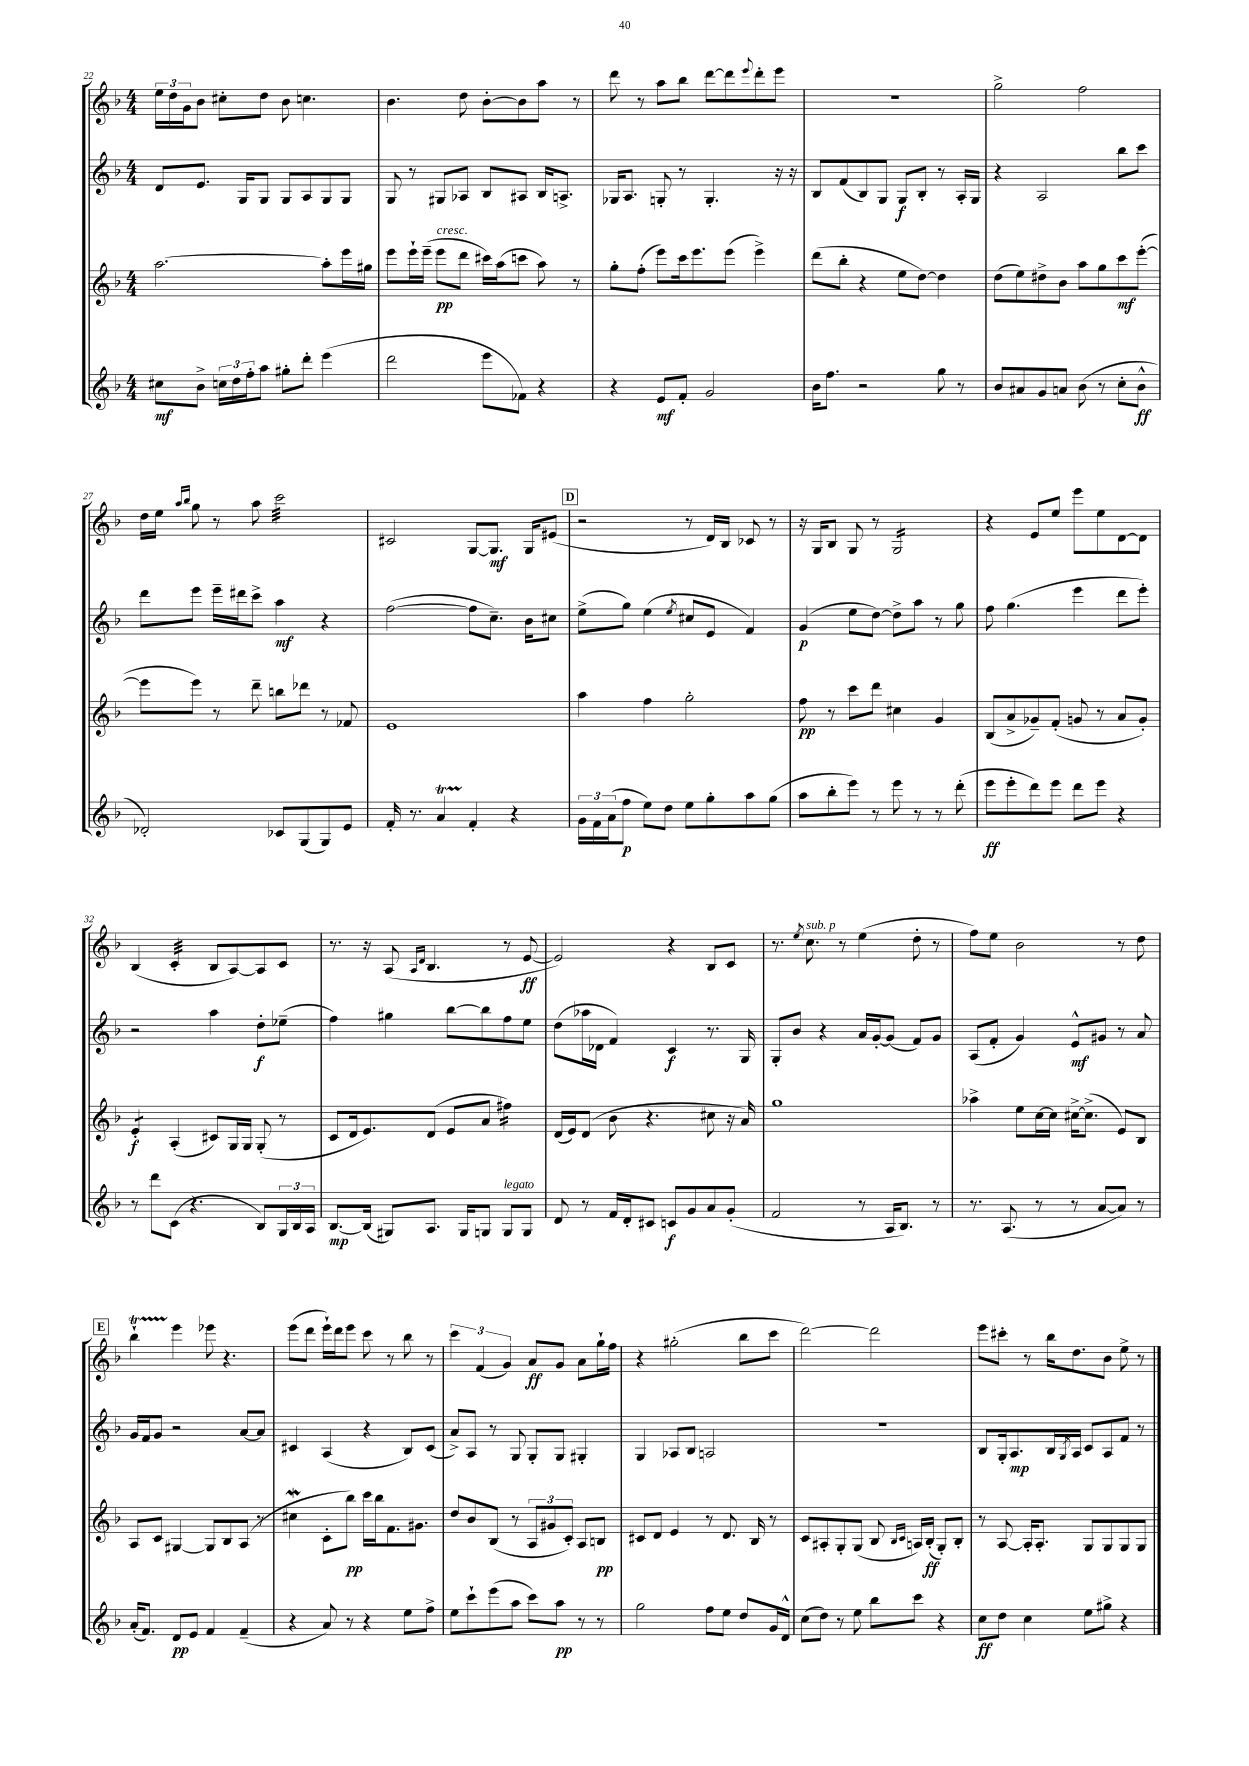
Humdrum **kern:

**kern	**kern	**kern	**kern
*staff4	*staff3	*staff2	*staff1
*clefG2	*clefG2	*clefG2	*clefG2
*k[b-]	*k[b-]	*k[b-]	*k[b-]
*M4/4	*M4/4	*M4/4	*M4/4
8cc#	[2.aa	8d	24ee
.	.	.	24dd
.	.	.	24g
8b-^	.	8.e	8b-
24cc	.	.	8cc#'
24dd	.	.	.
.	.	16G	.
24ff'	.	.	.
8aa	.	8G	8dd
8gg#'	.	8G	8b-
8ddd'	.	8A	4.cc
(4eee	8aa']	8G	.
.	16eee	8G	.
.	16gg#	.	.
=	=	=	=
2ddd	8eee	8G	4.b-
.	16eee`	8r	.
.	(16eee~	.	.
.	8eee	8G#	.
.	8ddd	8A-	8dd
8eee	16ccc#)	8B-	[8b-'
.	(16aa	.	.
8f-)	8ccc	8A#	8b-]
4r	8aa)	16B-	8aa
.	.	8.A^	.
.	8r	.	8r
=	=	=	=
4r	8gg'	16G-	8ddd
.	.	8.A	.
.	(8ff'	.	8r
8e	8eee)	8G'	8aa
8f'	16ccc	8r	8bb-
.	8.eee	.	.
2g	.	4.G'	[8ddd
.	(8eee	.	8ddd]
.	.	.	8qqeee
.	4eee^)	.	8ddd'
.	.	16r	8eee
.	.	16r	.
=	=	=	=
16b-	(8ddd	8B-	1r
8.ff	.	.	.
.	8bb-'	(8f	.
2r	4r	8B-)	.
.	.	8G	.
.	8ee	8G	.
.	[8dd)	8B-'	.
8gg	4dd]	8r	.
8r	.	16A'	.
.	.	16G	.
=	=	=	=
8b-	(8dd	4r	2gg^
8a#	8ee)	.	.
8g	8dd#^	2A	.
8a	8b-	.	.
(8b-	8aa	.	2ff
8r	8gg	.	.
8cc'	8ccc	8bb-	.
8b-^^	([8eee'	8ccc	.
=	=	=	=
2d-')	8eee]	8ddd	16dd
.	.	.	16ee
.	.	.	16qqaa
.	.	.	16qqbb-
.	8eee)	8eee	8gg
.	8r	16eee~	8r
.	.	16ddd#	.
.	8ddd~	8ccc^	8aa
8c-	8bb	4aa	2ccc
(8G	8ddd-	.	.
8G)	8r	4r	.
8e	8f-	.	.
=	=	=	=
16f'	1e	([2ff	2c#
8.r	.	.	.
4a	.	.	.
4f'	.	8ff]	[8G
.	.	8.cc~)	8.G]
4r	.	.	.
.	.	16b-	16G
.	.	8cc#	(8e#
=	=	=	=
24g	4aa	(8ee^	2r
24f	.	.	.
(24a	.	.	.
8ff	.	8gg)	.
8ee)	4ff	(4ee	.
8dd	.	.	.
.	.	8qee	.
8ee	2gg'	8cc#	8r
8gg'	.	8e	16d)
.	.	.	16B-
8aa	.	4f)	8c-
(8gg	.	.	8r
=	=	=	=
8aa	8ff	(4g	16r
.	.	.	16G
8bb-'	8r	.	8B-
8eee)	8ccc	8ee	8G
8r	8ddd	[8dd)	8r
8eee	4cc#	8dd^]	2G
8r	.	8aa	.
8r	4g	8r	.
(8ddd'	.	8gg	.
=	=	=	=
8eee	(8B-	8ff	4r
8eee'	8a^	(4.gg	.
8ddd)	8g-~)	.	8e
8eee	(8f'	.	8ee
8ddd	8g	4eee	8eee
8eee	8r	.	8ee
4r	8a	8ddd	[8d
.	8g')	8eee')	8d]
=	=	=	=
8r	4e'	2r	(4B-
8ddd	.	.	.
(8c	(4A'	.	4c'
4.r	.	.	.
.	8c#)	4aa	8B-
.	16G	.	[8A)
.	16G	.	.
8B-)	(8G'	8dd'	8A]
24G	8r	(8ee-~	8c
24B-	.	.	.
24A	.	.	.
=	=	=	=
[8.B-	8c	4ff)	8.r
.	16d	.	.
(16B-]	8.e)	.	16r
8G#)	.	4gg#	(8A
.	.	.	16qqA
.	.	.	16qqd
8.A	(8d	.	4.B-
.	8e	[8bb-	.
16G#	.	.	.
8G	8a	8bb-]	.
8G	4ff#)	8ff	8r
8G	.	8ee	[8e
=	=	=	=
8d	(16d	(8dd	2e])
.	16e)	.	.
8r	(8d	16aa-	.
.	.	16d-	.
16f	8b-	4f)	.
16d'	.	.	.
8c#	4.r	.	.
8c	.	4c	4r
8g	.	.	.
8a	8cc#	8.r	8B-
(8g'	16r	.	8c
.	16a)	16G	.
=	=	=	=
2f	1gg	8G'	8.r
.	.	8b-	.
.	.	.	8qee
.	.	.	8.cc
.	.	4r	.
.	.	.	8r
8r	.	16a	(4ee
.	.	[16g'	.
16A	.	(8g]	.
8.B-)	.	.	.
.	.	8f)	8dd'
8r	.	8g	8r
=	=	=	=
8.r	4aa-^	(8A	8ff)
.	.	8f'	8ee
(8.A	.	.	.
.	8ee	4g)	2b-
8r	[16cc	.	.
.	16cc]	.	.
8r	[16cc#^	8e^^	.
.	(8.cc#^]	.	.
[8a	.	8g#	.
8a])	8e)	8r	8r
8r	8B-	8a	8dd
=	=	=	=
(16a'	8A	16g	4bb-`
8.f)	.	16f	.
.	8c	8g	.
8d	[4G#	2r	4eee
8e	.	.	.
4f	8G#]	.	8eee-
.	8B-	.	4.r
(4f~	(8A	[8a	.
.	8r	8a]	.
=	=	=	=
4r	4cc#	4c#	(8eee
.	.	.	8ddd
8a)	8c'	(4A	16eee`)
.	.	.	16ddd
8r	8bb-)	.	8eee
4r	16ccc	4r	8ccc
.	16bb-	.	.
.	8.f	.	8r
8ee	.	8B-)	8bb-
.	8.g#	.	.
8ff^	.	(8c#	8r
=	=	=	=
8ee	8dd	8a^)	6ccc
8ccc`	8b-	8A	.
.	.	.	(6f
(8eee	(8B-	8r	.
.	.	.	6g)
8aa	8r	8G	.
8ccc)	12A	8G'	8a
.	12g#	.	.
8aa	.	8G	8g
.	12c')	.	.
8r	8A	4G#'	8a
8r	8B	.	16gg`
.	.	.	16ff
=	=	=	=
2gg	8c#	4G	4r
.	8d	.	.
.	4e	8A-	(2gg#'
.	.	8B-	.
8ff	8r	2A	.
8ee	8.d	.	.
8dd	.	.	8bb-
.	16B-	.	.
16g	8r	.	8ccc
16d^^	.	.	.
=	=	=	=
(8cc	8c	1r	[2ddd)
8dd)	8A#'	.	.
8r	8G'	.	.
8ee	(8G	.	.
8bb-	8B-	.	2ddd]
.	16qqB-	.	.
.	16qqc	.	.
8ccc	16A)	.	.
.	(16B-'	.	.
4r	8G')	.	.
.	8B-'	.	.
=	=	=	=
8cc	8r	8B-	8eee
8dd	[8A	16G'	8ccc#'
.	.	8.A	.
4cc	16A']	.	8r
.	8.A'	.	.
.	.	16B-	16bb-
.	.	8qG	.
.	.	16A	8.dd
8ee	8G	8c	.
8gg#^	8G	8A	8b-
4r	8G	8f	8ee^
.	8G	8r	8r
==	==	==	==
*-	*-	*-	*-
